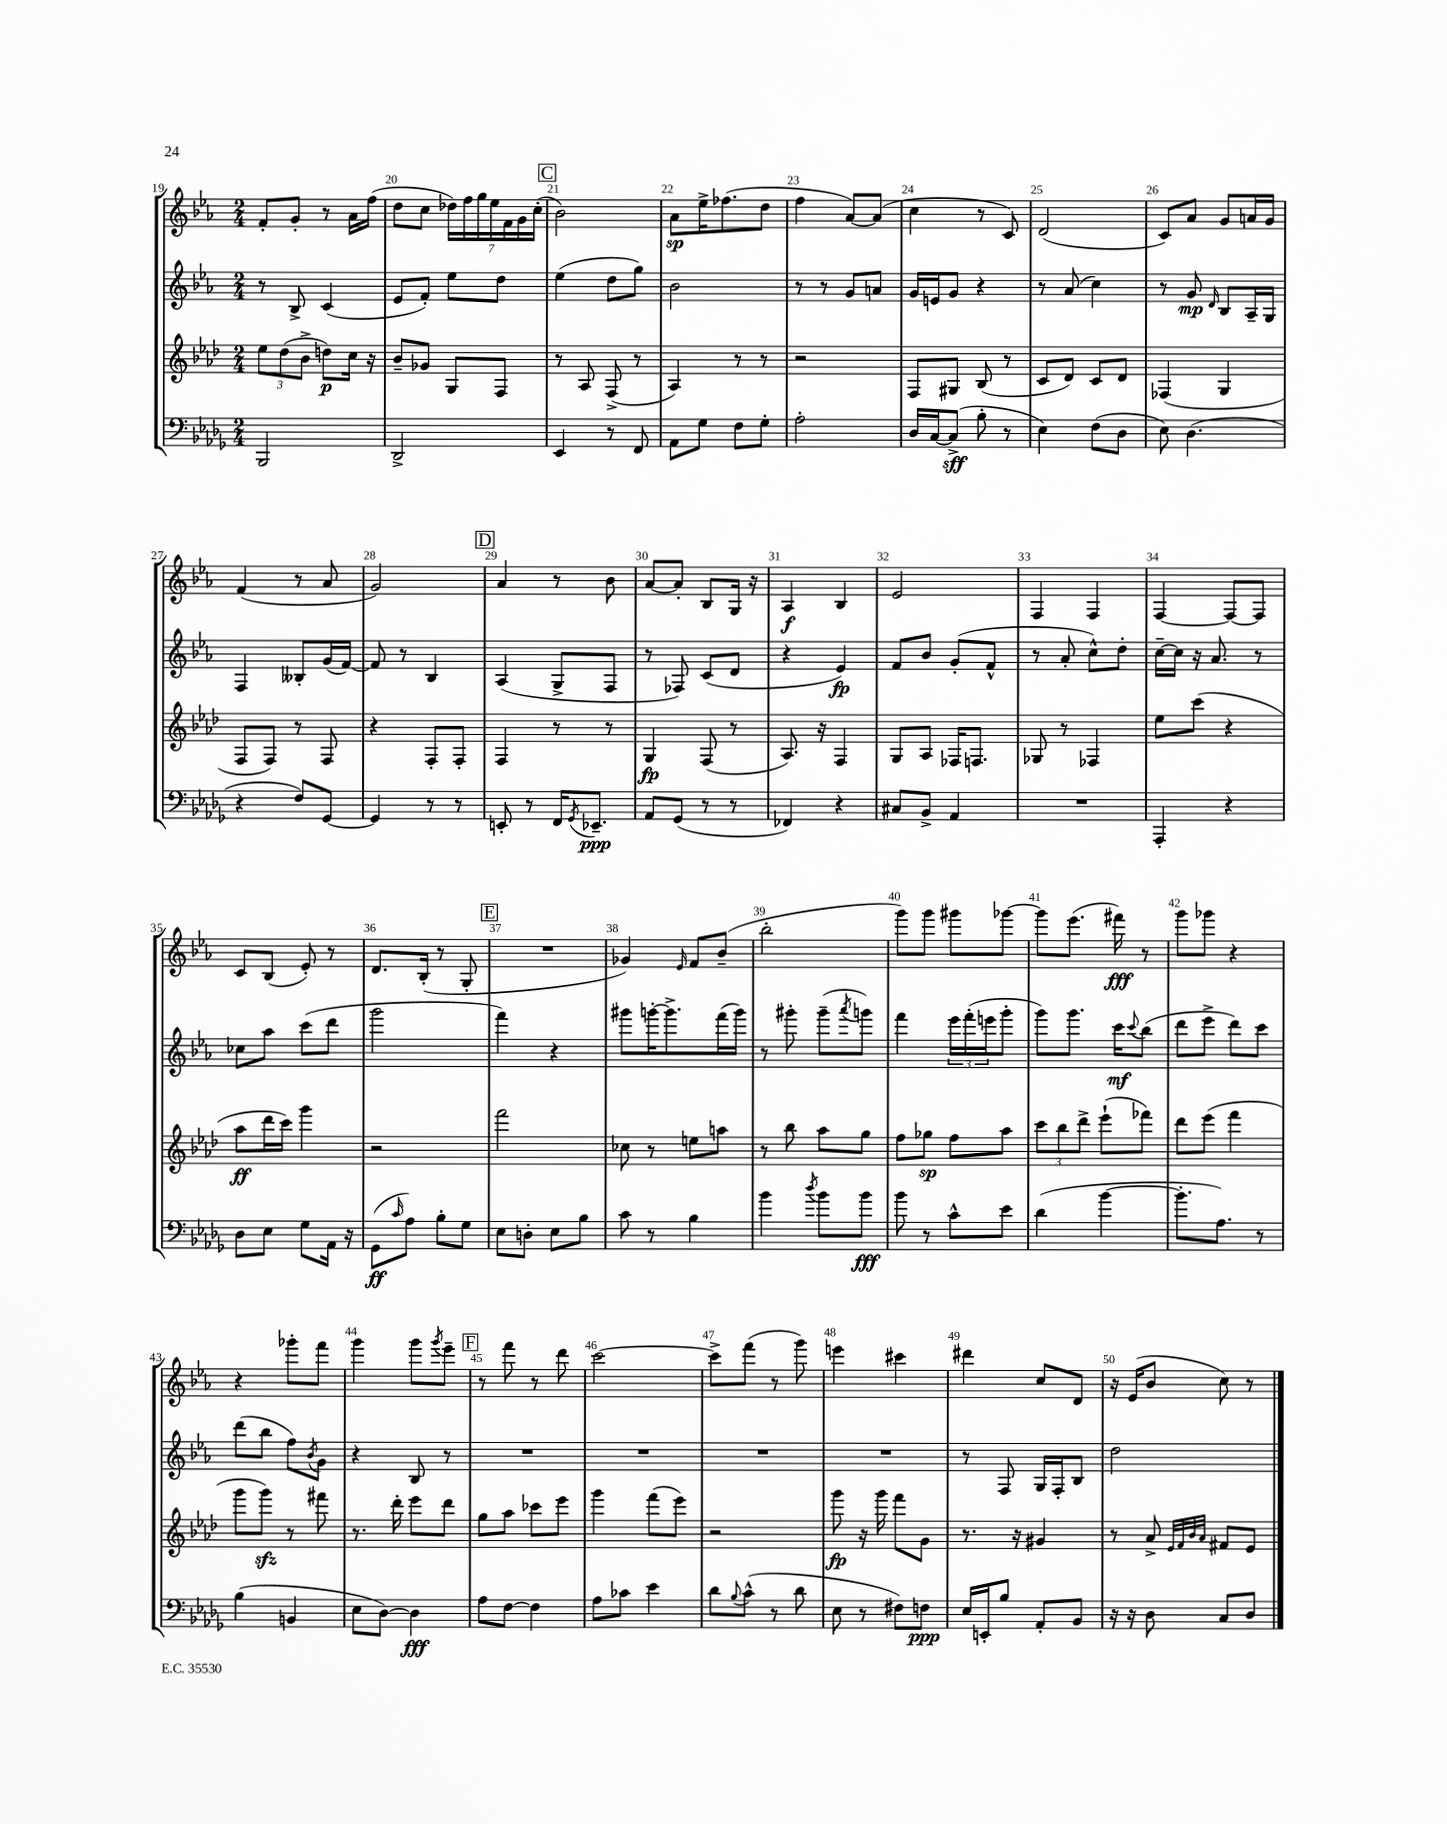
<<
\new StaffGroup <<
\new Staff = "s0" {
    \clef treble \key ees \major \numericTimeSignature \time 2/4
    f'8-. g'8-. r8 aes'16 f''16( |
    d''8 c''8 \tuplet 7/4 { des''16) f''16 g''16 ees''16 f'16 g'16 c''16-.( } |
    \mark \markup { \box "C" } bes'2) |
    aes'8\sp ees''16-> fes''8.( d''8 |
    f''4 aes'8~) aes'8( |
    c''4 r8 c'8) |
    d'2( |
    c'8) aes'8 g'8 a'16 g'16 |
    f'4( r8 aes'8 |
    g'2) |
    \mark \markup { \box "D" } aes'4 r8 bes'8 |
    aes'8~ aes'8-. bes8 g16 r16 |
    aes4\f bes4 |
    ees'2 |
    f4 f4 |
    f4~ f8~ f8 |
    c'8 bes8( ees'8-.) r8 |
    d'8. bes16-.( r8 g8-. |
    \mark \markup { \box "E" } R2 |
    ges'4) \grace { ees'16 } f'8 bes'8--( |
    bes''2-. |
    g'''8) g'''8 gis'''8 ges'''8~ |
    ges'''8 ees'''8.( fis'''16\fff) r8 |
    g'''8 ges'''8 r4 |
    r4 ges'''8-. f'''8 |
    g'''4 g'''8 \acciaccatura { g'''8 } ees'''8-- |
    \mark \markup { \box "F" } r8 f'''8 r8 d'''8 |
    c'''2~ |
    c'''8-> f'''8( r8 g'''8) |
    e'''4 cis'''4 |
    dis'''4 c''8 d'8 |
    r16 ees'16( bes'8 c''8) r8 \bar "|." |
}
\new Staff = "s1" {
    \clef treble \key ees \major \numericTimeSignature \time 2/4
    r8 bes8-> c'4( |
    ees'8 f'8-.) ees''8 d''8 |
    \mark \markup { \box "C" } ees''4( d''8 g''8) |
    bes'2 |
    r8 r8 g'8 a'8 |
    g'16 e'16 g'8 r4 |
    r8 aes'8( c''4) |
    r8 g'8\mp \grace { d'16 } bes8 aes16-- g16 |
    f4 beses8-. g'16( f'16~) |
    f'8 r8 bes4 |
    \mark \markup { \box "D" } aes4( g8-> f8 |
    r8 fes8) c'8( d'8 |
    r4 ees'4\fp) |
    f'8 bes'8 g'8-.( f'8-^ |
    r8 aes'8-. c''8-^) d''8-. |
    c''16~-- c''16 r16 aes'8. r8 |
    ces''8 aes''8 c'''8( d'''8 |
    g'''2 |
    \mark \markup { \box "E" } f'''4) r4 |
    gis'''8 g'''16~-. g'''8.-> f'''16( g'''16) |
    r8 gis'''8-. gis'''8--( \acciaccatura { aes'''8 } g'''8) |
    f'''4 \tuplet 3/2 { ees'''16 f'''16-.( e'''16 } g'''8-. |
    g'''8) g'''8. c'''16\mf \appoggiatura { c'''8 } bes''8( |
    d'''8 ees'''8-> d'''8) c'''8 |
    d'''8( bes''8 f''8) \acciaccatura { bes'8 } g'8 |
    r4 bes8 r8 |
    \mark \markup { \box "F" } R2 |
    R2 |
    R2 |
    R2 |
    r8 f8 g16 f16-. bes8 |
    d''2 \bar "|." |
}
\new Staff = "s2" {
    \clef treble \key aes \major \numericTimeSignature \time 2/4
    \tuplet 3/2 { ees''8 des''8( bes'8-> } d''8\p) c''16 r16 |
    bes'8-- ges'8 g8 f8 |
    \mark \markup { \box "C" } r8 aes8 f8->( r8 |
    aes4) r8 r8 |
    r2 |
    f8 gis8 bes8( r8 |
    c'8 des'8) c'8 des'8 |
    fes4( g4 |
    f8 f8) r8 f8 |
    r4 f8-. f8-. |
    \mark \markup { \box "D" } f4 r8 r8 |
    g4\fp f8( r8 |
    aes8.) r16 f4 |
    g8 aes8 fes16 f8. |
    ges8 r8 fes4 |
    ees''8 c'''8( r4 |
    aes''8\ff des'''16 c'''16) g'''4 |
    r2 |
    \mark \markup { \box "E" } f'''2 |
    ces''8 r8 e''8 a''8 |
    r8 bes''8 aes''8 g''8 |
    f''8 ges''8\sp f''8 aes''8 |
    \tuplet 3/2 { c'''8 bes''8 des'''8-> } ees'''8-!( fes'''8) |
    des'''8 ees'''8( f'''4 |
    g'''8 g'''8\sfz) r8 fis'''8 |
    r8. des'''16-. ees'''8 des'''8 |
    \mark \markup { \box "F" } g''8 aes''8 ces'''8 ees'''8 |
    g'''4 f'''8( ees'''8) |
    r2 |
    g'''8\fp r16 g'''16 f'''8 g'8 |
    r8. r16 gis'4 |
    r8 aes'8-> \grace { ees'32 f'32 bes'32 aes'32 } fis'8 ees'8 \bar "|." |
}
\new Staff = "s3" {
    \clef bass \key des \major \numericTimeSignature \time 2/4
    bes,,2 |
    des,2-> |
    \mark \markup { \box "C" } ees,4 r8 f,8 |
    aes,8 ges8 f8 ges8-. |
    aes2-. |
    des16 c16~ c8->\sff( bes8-. r8 |
    ees4) f8( des8 |
    ees8) des4.( |
    r4 f8) ges,8~ |
    ges,4 r8 r8 |
    \mark \markup { \box "D" } e,8-. r8 f,16 \acciaccatura { ges,8 } ees,8.--\ppp |
    aes,8 ges,8( r8 r8 |
    fes,4) r4 |
    cis8 bes,8-> aes,4 |
    R2 |
    aes,,4-. r4 |
    des8 ees8 ges8 aes,16 r16 |
    ges,8\ff( \grace { c'16 } aes8) bes8-. ges8 |
    \mark \markup { \box "E" } ees8 d8-. ees8 bes8 |
    c'8 r8 bes4 |
    bes'4 \acciaccatura { des''8 } bes'8 bes'8\fff |
    bes'8 r8 c'8-^ ees'8 |
    des'4( bes'4~ |
    bes'8.-. aes8.) r8 |
    bes4( b,4 |
    ees8 des8~) des4\fff |
    \mark \markup { \box "F" } aes8 f8~ f4 |
    aes8 ces'8 ees'4 |
    des'8 \appoggiatura { bes8 } c'8-^( r8 des'8 |
    ees8 r8 fis8) f8\ppp |
    ees16 e,16-. bes8 aes,8-. bes,8 |
    r16 r16 des8 c8 des8 \bar "|." |
}
>>
>>
\layout { \context { \Score currentBarNumber = #19 \override BarNumber.break-visibility = ##(#f #t #t) barNumberVisibility = #all-bar-numbers-visible } }
